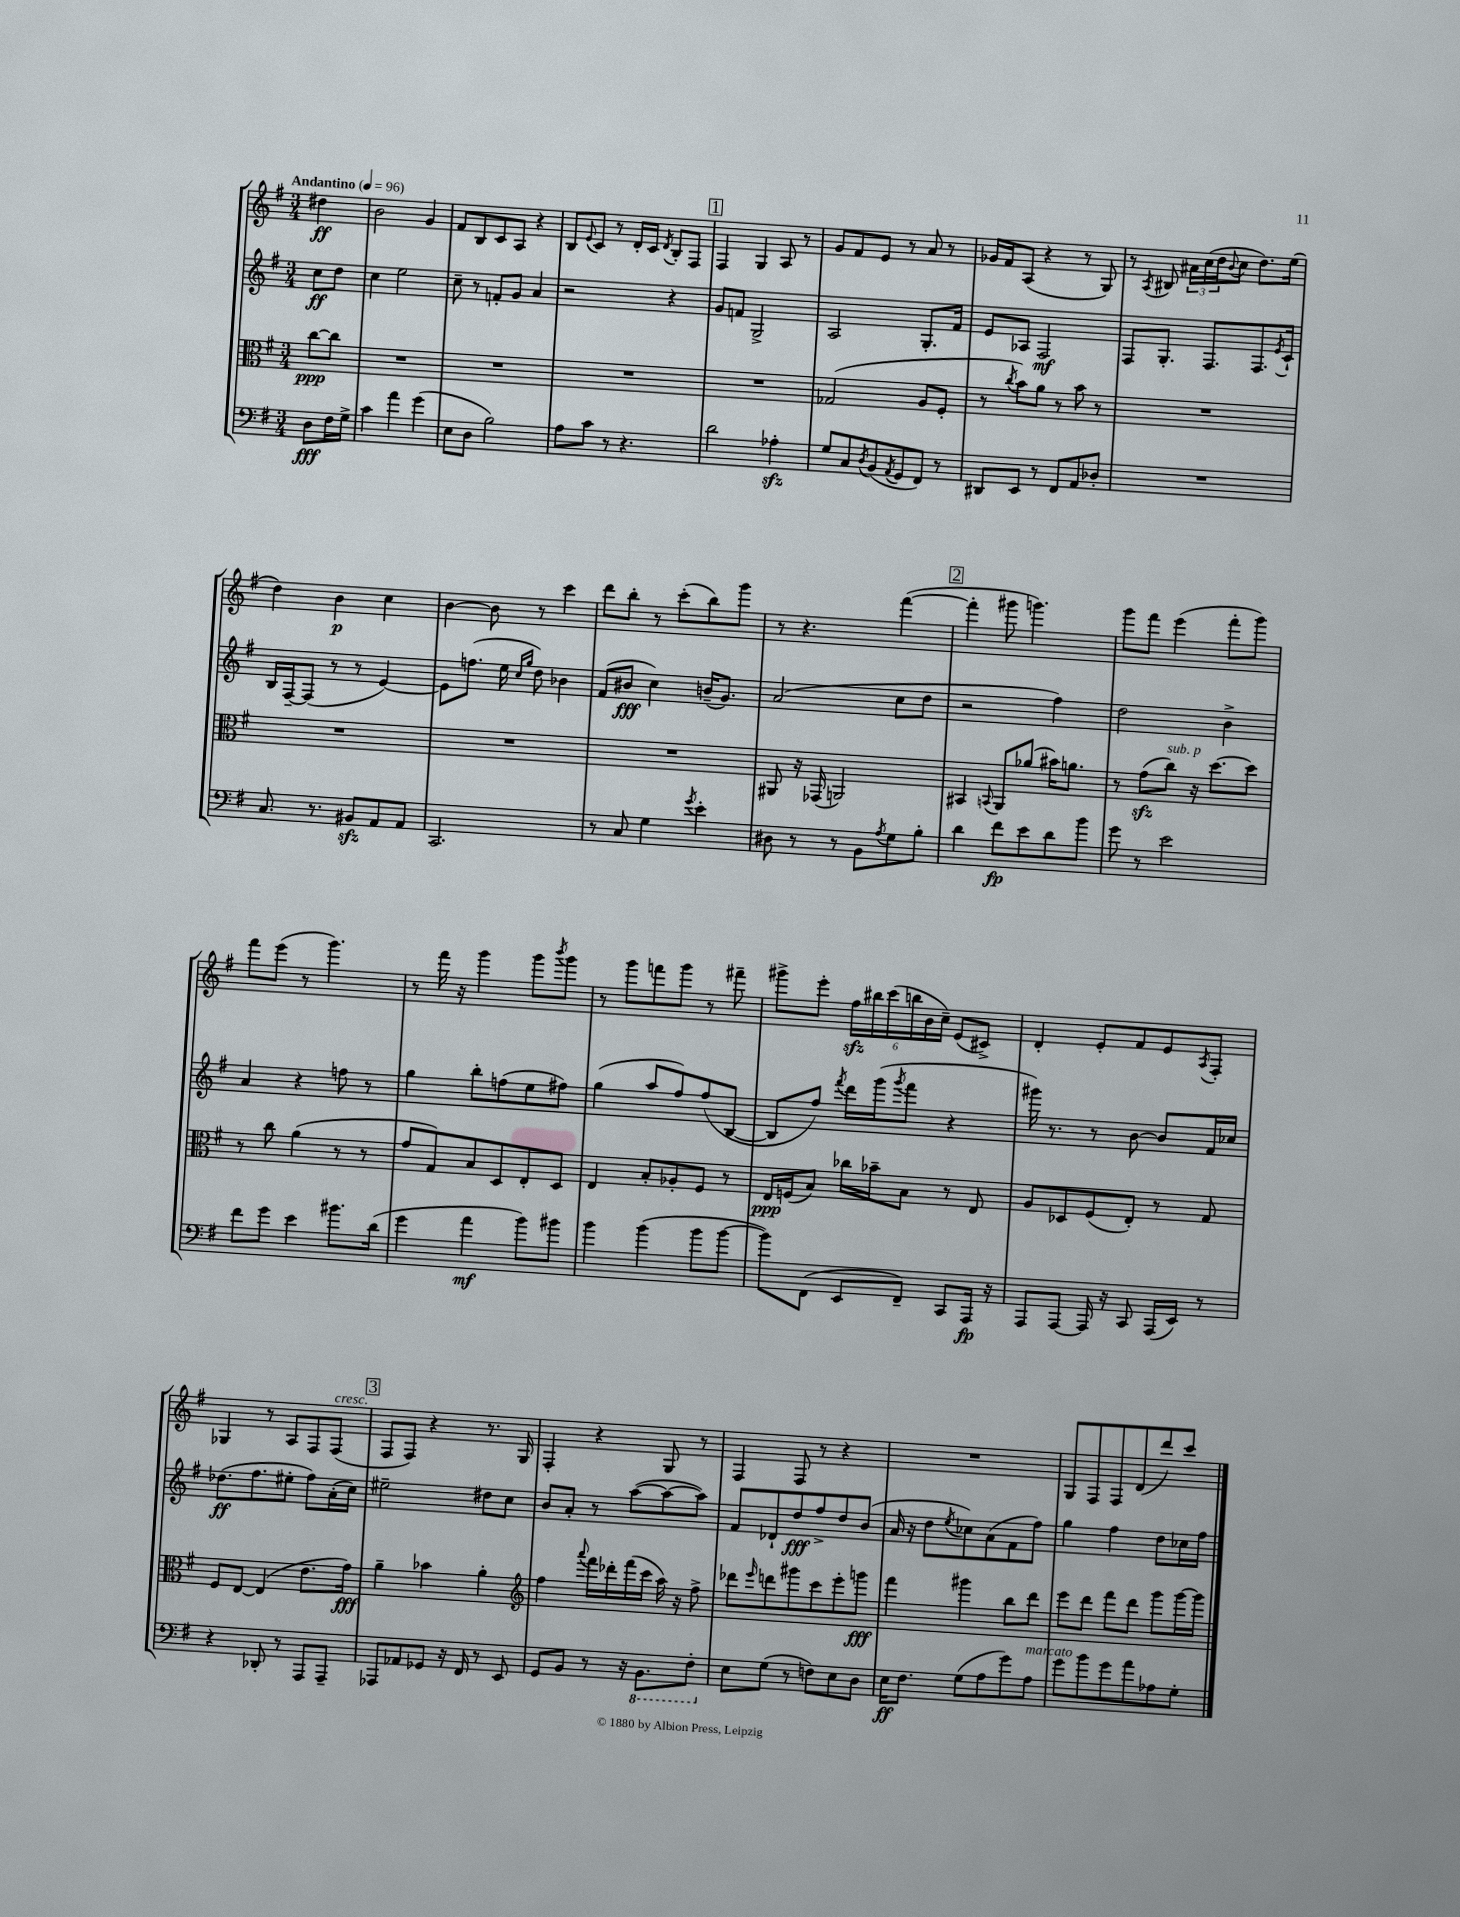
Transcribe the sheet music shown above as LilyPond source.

<<
\new StaffGroup <<
\new Staff = "s0" {
    \clef treble \key g \major \numericTimeSignature \time 3/4 \partial 4 \tempo "Andantino" 4 = 96
    dis''4\ff |
    b'2 g'4 |
    fis'8 b8 c'8 a8 r4 |
    b8 \appoggiatura { e'8 } c'8 r8 d'16-. c'16 \acciaccatura { d'8 } b8-. fis8 |
    \mark \markup { \box "1" } fis4 g4 a8 r8 |
    g'8 fis'8 e'8 r8 a'8 r8 |
    ges'16 fis'16 a8( r4 r8 g8) |
    r8 \acciaccatura { a8 } bis8 \tuplet 3/2 { ais'16 c''16( d''16 } \appoggiatura { b'8 } c''8 d''8.) e''16( |
    d''4) b'4\p c''4 |
    b'4~ b'8 r8 c'''4 |
    d'''8 b''8-. r8 c'''8-.( b''8) g'''8 |
    r8 r4. fis'''4~( |
    \mark \markup { \box "2" } fis'''4-. gis'''8 g'''4.) |
    g'''8 fis'''8 e'''4( fis'''8-. g'''8) |
    fis'''8 e'''8( r8 g'''4.) |
    r8 fis'''16 r16 g'''4 g'''8 \acciaccatura { b'''8 } g'''8 |
    r8 g'''8 f'''8 g'''8 r8 fis'''8-- |
    gis'''8-> e'''8-. \tuplet 6/4 { fis''16\sfz bis''16 c'''16( b''16 b'16 c''16--) } e'8( cis'8->) |
    d'4-. e'8-. fis'8 e'8 \acciaccatura { a8 } fis8-. |
    ges4 r8 a8 fis8 fis8^\markup { \italic "cresc." }( |
    \mark \markup { \box "3" } fis8 fis8) r4 r8. g16 |
    fis4-. r4 g8 r8 |
    fis4 fis8 r8 r4 |
    R2. |
    g8 fis8 fis8 d'8( d'''8) c'''8 \bar "|." |
}
\new Staff = "s1" {
    \clef treble \key g \major \numericTimeSignature \time 3/4 \partial 4
    c''8\ff d''8 |
    c''4 e''2 |
    c''8-- r8 f'8-. g'8 a'4 |
    r2 r4 |
    \mark \markup { \box "1" } g'8 f'8 g2-> |
    a2 g8.-. fis'16 |
    e'8 aes8 fis2\mf |
    fis8 g8.-. fis8. fis8. \acciaccatura { e'8 } c'16-! |
    b16 fis16~-- fis8( r8 r8 e'4~) |
    e'8 f''8.( e''16 \grace { c''16 g''16 } d''8) bes'4 |
    fis'8( bis'8\fff c''4) b'16--( g'8.) |
    a'2( c''8 d''8 |
    \mark \markup { \box "2" } r2 fis''4) |
    d''2 b'4-> |
    a'4 r4 f''8 r8 |
    g''4 b''8-. f''8( e''8 fis''8) |
    g''4( a''8 fis''8) fis''8( b8~ |
    b8 fis''8) \acciaccatura { fis'''8 } d'''16 g'''16( \acciaccatura { g'''8 } fis'''8 r4 |
    gis'''16) r8. r8 b'8~ b'8 fis'16 ces''16 |
    des''8.\ff( fis''8. eis''8-. fis''8) a'16-.( c''16) |
    \mark \markup { \box "3" } eis''2-- dis''8 c''8 |
    b'8 a'8-. r8 a''8~( a''8~ a''8) |
    fis'8 des'8-! d''8\fff fis''8-> d''8 b'8( |
    a'16 r16 d''8 \acciaccatura { e''8 } ces''8) a'8( fis'8 fis''8) |
    g''4 fis''4 d''8 ces''16 fis''16 \bar "|." |
}
\new Staff = "s2" {
    \clef alto \key g \major \numericTimeSignature \time 3/4 \partial 4
    c''8~\ppp c''8 |
    R2. |
    R2. |
    R2. |
    \mark \markup { \box "1" } R2. |
    ges2( a8 fis8-. |
    r8 \acciaccatura { c''8 } b'8) a'8 r8 b'8 r8 |
    R2. |
    R2. |
    R2. |
    R2. |
    ais,8 r16 ges,16( a,2) |
    \mark \markup { \box "2" } bis,4 \appoggiatura { b,8 } a,8 aes'8( bis'16) a'8. |
    r8 g'8\sfz( c''8^\markup { \italic "sub. p" }) r16 d''8.~ d''8 |
    r8 c''8 a'4( r8 r8 |
    g'8 g8) b8 d8 e8-. d8 |
    e4 b8-. aes8-. fis8 r8 |
    e16\ppp f16( b8) ces''16 bes'16-- b8 r8 e8 |
    a8 des8 fis8( e8-.) r8 g8 |
    fis8 e8~ e4( e'8. g'16\fff) |
    \mark \markup { \box "3" } a'4-- bes'4 a'4-. |
    \clef treble fis''4 \appoggiatura { a'''8 } fis'''16 des'''16-. fis'''16( c'''16 a''16) r16 fis''8-> |
    des'''8 \grace { e'''16 } d'''8 gis'''8 c'''8 e'''8-. g'''8\fff |
    fis'''4 gis'''4 b''8 d'''8 |
    e'''8 d'''8 fis'''8 d'''8 g'''8 g'''16~ g'''16 \bar "|." |
}
\new Staff = "s3" {
    \clef bass \key g \major \numericTimeSignature \time 3/4 \partial 4
    d8\fff fis16 g16-> |
    c'4 a'4 g'4( |
    e8 d8 b2) |
    a8 c'8 r8 r4. |
    \mark \markup { \box "1" } d'2 aes4-.\sfz |
    g8 c8 \acciaccatura { d8 } b,8( \acciaccatura { a,8 } g,8 fis,8) r8 |
    dis,8 e,8 r8 fis,8 a,8 des8-. |
    R2. |
    c8. r8. bis,8\sfz a,8 a,8 |
    c,2. |
    r8 c8 g4 \acciaccatura { g'8 } e'4-. |
    dis8 r8 r8 b,8 \acciaccatura { a8 } g8 b8-. |
    \mark \markup { \box "2" } d'4 fis'8\fp e'8 d'8 b'8 |
    g'8 r8 e'2 |
    fis'8 g'8 e'4 bis'8. d'16( |
    g'4 a'4\mf b'8) bis'8 |
    b'4 b'4( b'8 b'8~ |
    b'8) fis,8( e,8 fis,8--) c,8 a,,16\fp r16 |
    a,,8 a,,8~ a,,16 r16 c,8 a,,16( e,16) r8 |
    r4 des,8-. r8 a,,8 a,,8-- |
    \mark \markup { \box "3" } aes,,8 aes,8 ges,8 r16 fis,16 r8 e,8 |
    g,8 b,8 r8 r16 \ottava #-1 b,,8. fis,8-. \ottava #0 |
    e8 g8( r8 f8) e8 d8 |
    e16\ff fis8. g8( a8 g'8) a8^\markup { \italic "marcato" } |
    g'8 b'8 g'8 a'8 aes8 g8-. \bar "|." |
}
>>
>>
\layout { \context { \Score \remove "Bar_number_engraver" } }
